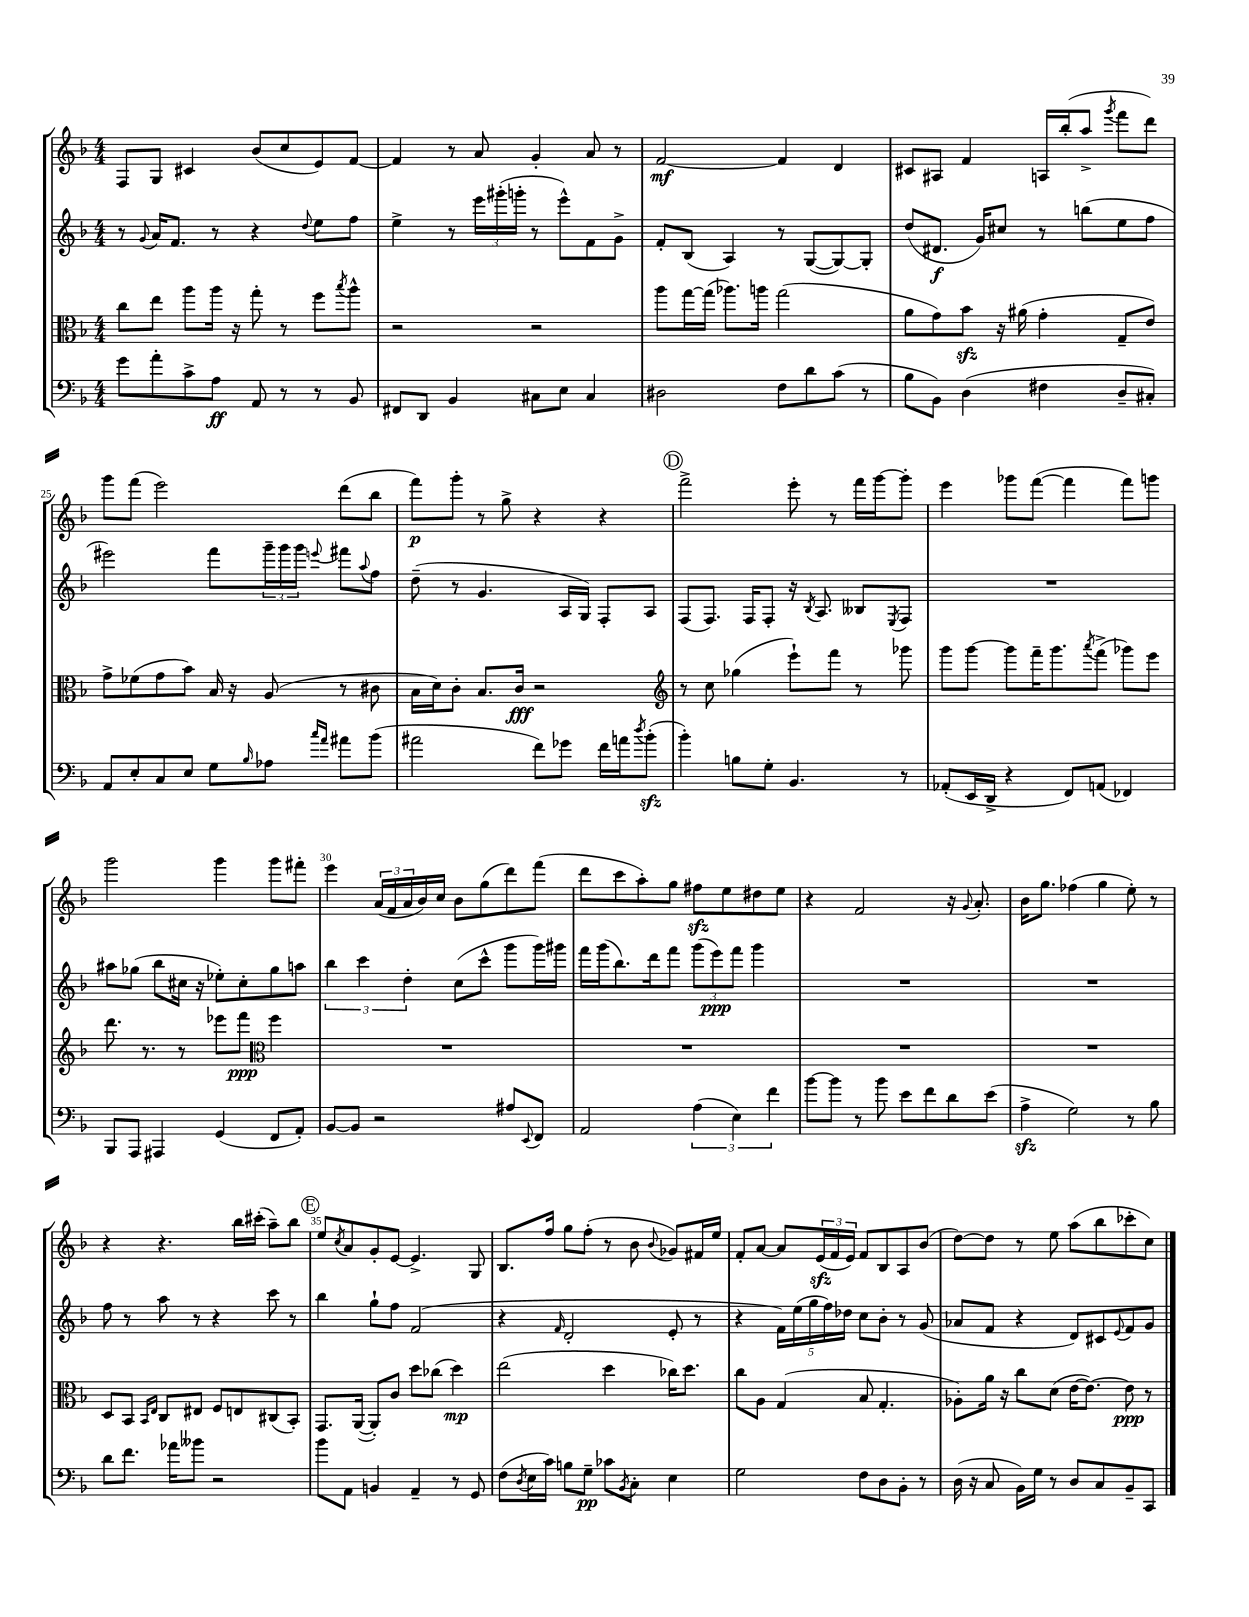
<<
\new StaffGroup <<
\new Staff = "s0" {
    \clef treble \key f \major \numericTimeSignature \time 4/4
    f8 g8 cis'4 bes'8( c''8 e'8) f'8~ |
    f'4 r8 a'8 g'4-. a'8 r8 |
    f'2~\mf f'4 d'4 |
    cis'8 ais8 f'4 a16 bes''16-.( a''8-> \acciaccatura { g'''8 } f'''8 d'''8) |
    g'''8 f'''8( e'''2) d'''8( bes''8 |
    f'''8\p) g'''8-. r8 g''8-> r4 r4 |
    \mark \markup { \circle "D" } f'''2-> e'''8-. r8 f'''16 g'''16~ g'''8-. |
    e'''4 ges'''8 f'''8~( f'''4 f'''8) g'''8 |
    g'''2 g'''4 g'''8 fis'''8-. |
    e'''4 \tuplet 3/2 { a'16( f'16 a'16 } bes'16) c''16 bes'8 g''8( d'''8) f'''8( |
    d'''8 c'''8 a''8-.) g''8 fis''8\sfz e''8 dis''8 e''8 |
    r4 f'2 r16 \appoggiatura { g'8 } a'8.-. |
    bes'16 g''8. fes''4( g''4 e''8-.) r8 |
    r4 r4. bes''16 cis'''16-.( a''8--) bes''8 |
    \mark \markup { \circle "E" } e''8 \acciaccatura { c''8 } a'8 g'8-. e'8~ e'4.-> g8 |
    bes8. f''16 g''8 f''8-.( r8 bes'8 \appoggiatura { bes'8 } ges'8) fis'16 e''16 |
    f'8-. a'8~ a'8 \tuplet 3/2 { e'16\sfz( f'16 e'16) } f'8 bes8 a8 bes'8( |
    d''8~) d''8 r8 e''8 a''8( bes''8 ces'''8-. c''8) \bar "|." |
}
\new Staff = "s1" {
    \clef treble \key f \major \numericTimeSignature \time 4/4
    r8 \appoggiatura { g'8 } a'16 f'8. r8 r4 \appoggiatura { d''8 } e''8 f''8 |
    e''4-> r8 \tuplet 3/2 { e'''16 gis'''16-.( g'''16-. } r8 e'''8-^) f'8 g'8-> |
    f'8-. bes8( a4) r8 g8~( g8~) g8-. |
    d''8( dis'8.\f g'16) cis''8 r8 b''8( e''8 f''8 |
    eis'''2) f'''8 \tuplet 3/2 { g'''16-- g'''16 g'''16 } \appoggiatura { e'''8 } fis'''8 \appoggiatura { a''8 } f''8 |
    d''8--( r8 g'4. a16 g16) f8-. a8 |
    \mark \markup { \circle "D" } f8( f8.) f16 f8-. r16 \acciaccatura { bes8 } a8. beses8 \acciaccatura { e8 } f8 |
    R1 |
    ais''8 ges''8( bes''8 cis''16 r16 ees''8-.) cis''8-. ges''8 a''8 |
    \tuplet 3/2 { bes''4 c'''4 d''4-. } c''8( c'''8-^ g'''8 g'''16) gis'''16 |
    f'''16 g'''16( bes''8.) d'''16 f'''8 \tuplet 3/2 { g'''8( e'''8\ppp) f'''8 } g'''4 |
    R1 |
    R1 |
    f''8 r8 a''8 r8 r4 c'''8 r8 |
    \mark \markup { \circle "E" } bes''4 g''8-! f''8 f'2( |
    r4 \grace { f'16 } d'2-. e'8-. r8 |
    r4 \tuplet 5/4 { f'16) e''16( g''16 f''16) des''16 } c''8 bes'8-. r8 g'8( |
    aes'8 f'8 r4 d'8) cis'8 \appoggiatura { e'8 } f'8 g'8 \bar "|." |
}
\new Staff = "s2" {
    \clef alto \key f \major \numericTimeSignature \time 4/4
    c''8 e''8 a''8 a''16 r16 g''8-. r8 f''8 \acciaccatura { bes''8 } a''8-^ |
    r2 r2 |
    a''8 g''16~ g''16( aes''8.) a''16 g''2( |
    a'8 g'8) bes'8\sfz r16 ais'16( g'4-. g8-- e'8) |
    g'8-> fes'8( g'8 bes'8) bes16 r16 a8( r8 cis'8 |
    bes16 d'16) c'8-. bes8. c'16\fff r2 |
    \mark \markup { \circle "D" } \clef treble r8 c''8 ges''4( e'''8-!) f'''8 r8 ges'''8 |
    g'''8 g'''8~ g'''8 f'''16-- g'''8. \acciaccatura { a'''8 } f'''8->( ges'''8) e'''8 |
    d'''8. r8. r8 ees'''8 f'''8\ppp \clef alto f''4 |
    R1 |
    R1 |
    R1 |
    R1 |
    d8 bes,8 \grace { bes,16 e16 } c8 eis8 f8 e8 cis8( bes,8-.) |
    \mark \markup { \circle "E" } g,8. a,16~( a,8-.) c'8 d''8 ces''8( d''4\mp) |
    e''2( d''4 ces''16) d''8. |
    c''8 a8 g4( bes8 g4.-. |
    aes8-.) a'16 r16 c''8 d'8( e'16~ e'8.~) e'8\ppp r8 \bar "|." |
}
\new Staff = "s3" {
    \clef bass \key f \major \numericTimeSignature \time 4/4
    g'8 a'8-. c'8-> a8\ff a,8 r8 r8 bes,8 |
    fis,8 d,8 bes,4 cis8 e8 cis4 |
    dis2 f8 d'8 c'8( r8 |
    bes8 bes,8) d4( fis4 d8-- cis8-.) |
    a,8 e8-. c8 e8 g8 \grace { bes16 } aes8 \grace { c''16 a'16 } ais'8 bes'8( |
    ais'2 f'8) ges'8 f'16 a'16 \acciaccatura { d''8 } bes'8-.\sfz( |
    \mark \markup { \circle "D" } bes'4-.) b8 g8-. bes,4. r8 |
    aes,8-.( e,16 d,16-> r4 f,8) a,8( fes,4) |
    bes,,8 a,,8 ais,,4 g,4( f,8 a,8-.) |
    bes,8~ bes,8 r2 ais8 \appoggiatura { e,8 } f,8 |
    a,2 \tuplet 3/2 { a4( e4) f'4 } |
    bes'8~ bes'8 r8 bes'8 e'8 f'8 d'8 e'8( |
    a4->\sfz g2) r8 bes8 |
    d'8 f'8. aes'16 beses'8 r2 |
    \mark \markup { \circle "E" } bes'8 a,8 b,4 a,4-- r8 g,8 |
    f8( \acciaccatura { d8 } e16 c'16) b8 g8--\pp ces'8 \acciaccatura { bes,8 } c8-. e4 |
    g2 f8 d8 bes,8-. r8 |
    d16( r16 c8 bes,16) g16 r8 d8 c8 bes,8-- c,8 \bar "|." |
}
>>
>>
\layout { \context { \Score currentBarNumber = #21 \override BarNumber.break-visibility = ##(#f #t #t) barNumberVisibility = #(every-nth-bar-number-visible 5) } }
